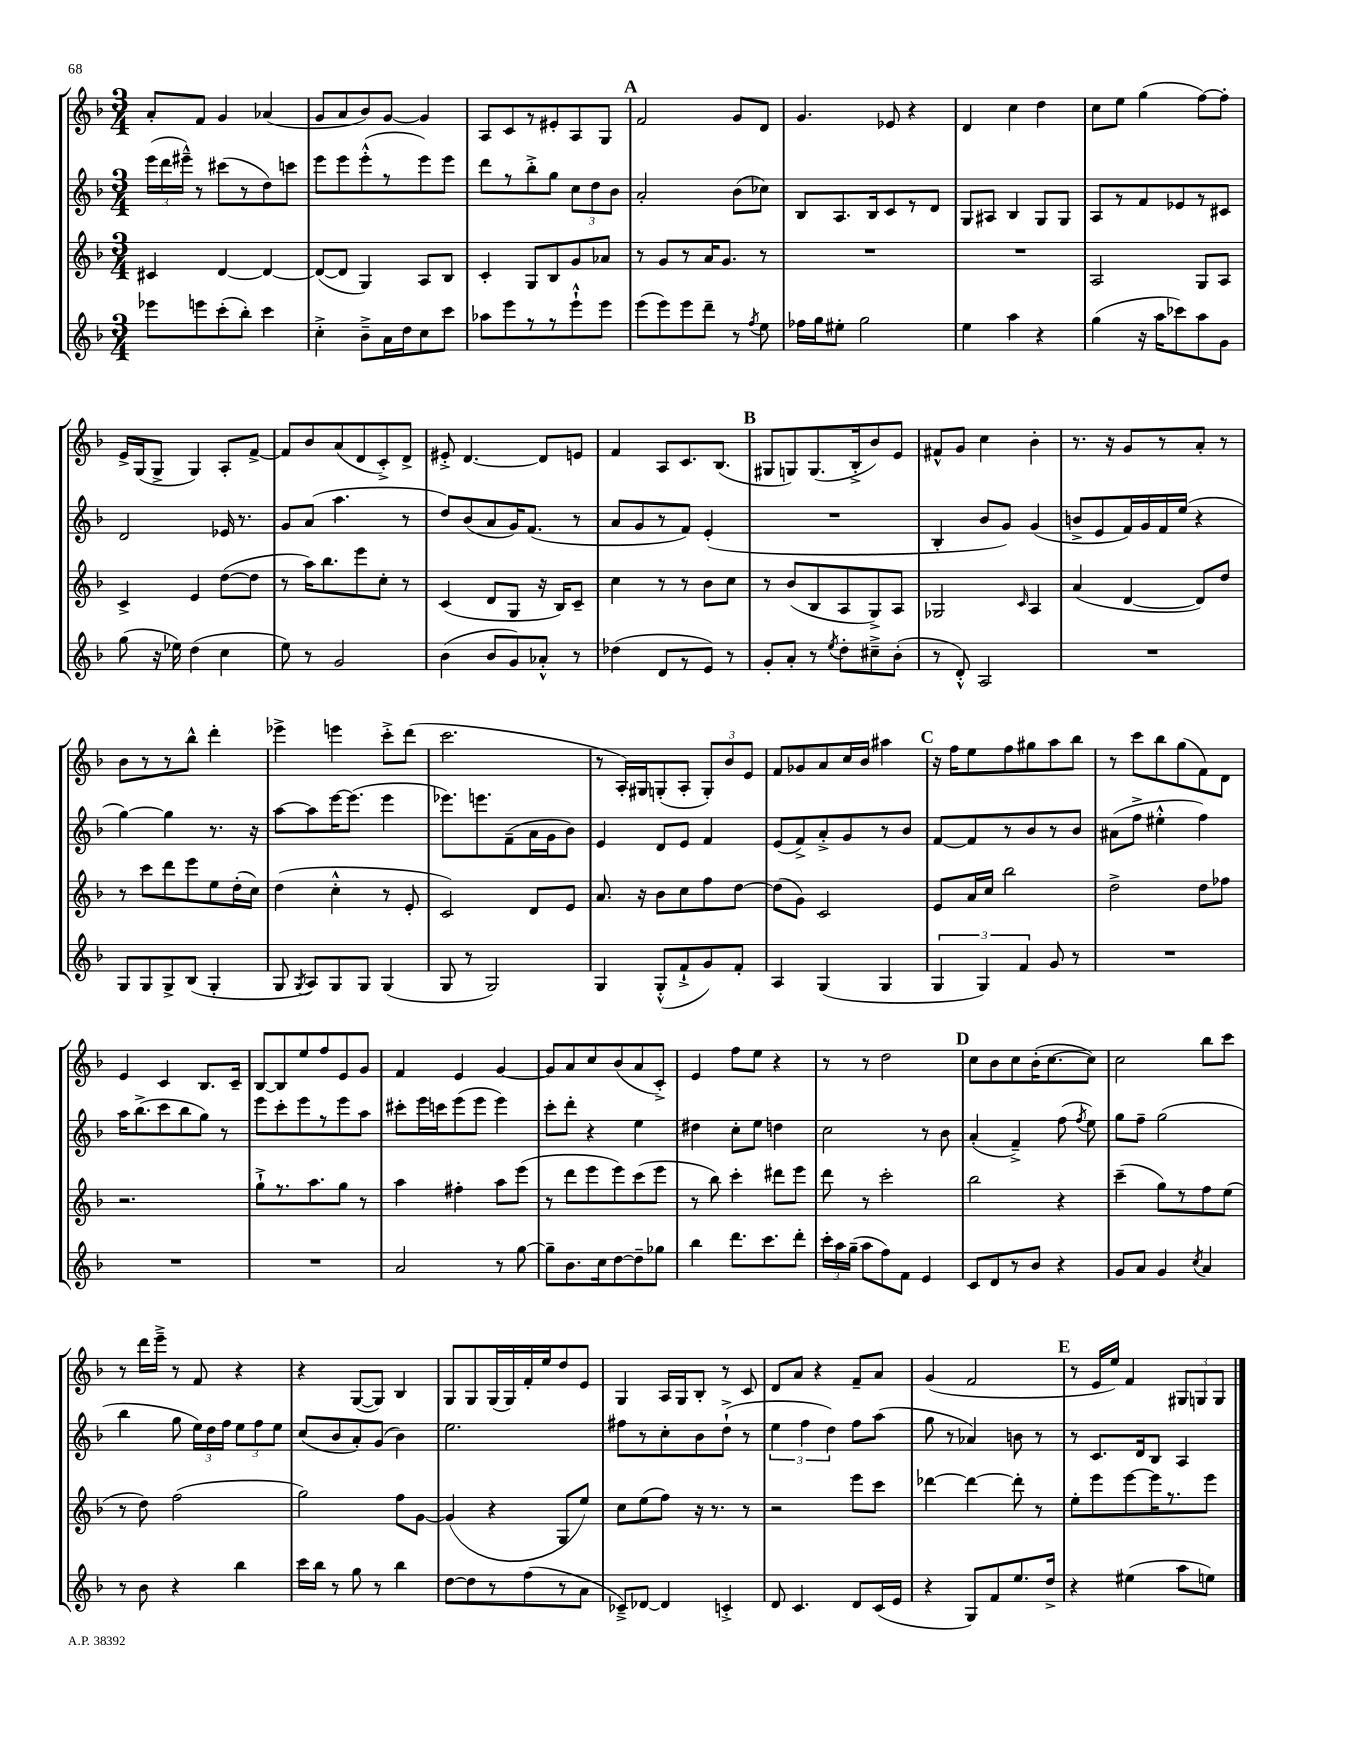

**kern	**kern	**kern	**kern
*staff4	*staff3	*staff2	*staff1
*clefG2	*clefG2	*clefG2	*clefG2
*k[b-]	*k[b-]	*k[b-]	*k[b-]
*M3/4	*M3/4	*M3/4	*M3/4
8eee-\L	4c#/	(24eee\LL	8a'/L
.	.	24ddd\	.
.	.	24eee#~^^\JJ)	.
8eee\	.	8r	8f/J
(8ccc'\	[4d/	(8ccc#\L	4g/
8bb-'\J)	.	8r	.
4ccc\	4d/_	8dd\)	(4a-/
.	.	8ccc\J	.
=	=	=	=
4cc'^\	(8d/_L	8eee\L	8g/L
.	8d/]J	8eee\	8a/
8b-~^\L	4G/)	(8eee'^^\	8b-/)
16a\L	.	8r	[8g/J
16dd\J	.	.	.
8cc\	8A/L	8eee\)	4g/]
8ccc\J	8B-/J	8eee\J	.
=	=	=	=
8aa-\L	4c'/	8ddd\L	8A/L
8eee\	.	8r	8c/
8r	8G/L	8bb-'^\	8r
8r	8B-/	8gg\J	8e#'/
8eee`^^\	8g/	12cc\L	8A/
.	.	12dd\	.
8eee\J	8a-/J	.	8G/J
.	.	12b-\J	.
=	=	=	=
(8eee\L	8r	2a'/	2f/
8eee\)	8g/L	.	.
8eee\	8r	.	.
8ddd~\J	16a/K	.	.
.	8.g/J	.	.
8r	.	(8b-\L	8g/L
8qff/	.	.	.
8ee\	8r	8cc-\J)	8d/J
=	=	=	=
16ff-\LL	2.r	8B-/L	4.g/
16gg\J	.	.	.
8ee#'\J	.	8.A/	.
2gg\	.	.	.
.	.	16B-/k	.
.	.	8c/	8e-/
.	.	8r	4r
.	.	8d/J	.
=	=	=	=
4ee\	2.r	8G/L	4d/
.	.	8A#/J	.
4aa\	.	4B-/	4cc\
4r	.	8G/L	4dd\
.	.	8G/J	.
=	=	=	=
(4gg\	2A/	8A/L	8cc\L
.	.	8r	8ee\J
16r	.	8f/	(4gg\
16aa\LK	.	.	.
8ccc-\)	.	8e-/	.
8aa\	8G/L	8r	[8ff\L)
8g\J	8A/J	8c#/J	8ff'\]J
=	=	=	=
(8gg\	4c^/	2d/	16e^/LL
.	.	.	(16G/J
16r	.	.	8G^/J
16ee-\)	.	.	.
(4dd\	4e/	.	4G/)
4cc\	([8dd\L	16e-/	8A'/L
.	.	8.r	.
.	8dd\]J	.	[8f^/J
=	=	=	=
8ee\)	8r	8g/L	8f/]L
8r	16aa\LK)	(8a/J	8b-/
.	8.bb-\	.	.
2g/	.	4.aa\	(8a/
.	8eee\	.	8d/
.	8cc'\J	.	8c'^/)
.	8r	8r	8d^/J
=	=	=	=
(4b-\	(4c/	8dd/L)	8e#'^/
.	.	(8b-/	[4.d/
8b-/L	8d/L	8a/	.
8g/)	8G/J	16g/K)	.
.	.	(8.f/J	.
8a-'^^/J	16r	.	8d/]L
.	16B-/LK)	.	.
8r	8c~/J	8r	8e/J
=	=	=	=
(4dd-\	4cc\	8a/L	4f/
.	.	8g/	.
8d/L	8r	8r	8A/L
8r	8r	8f/J)	8.c/
8e/J)	8b-\L	(4e'/	.
.	.	.	(8.B-/J
8r	8cc\J	.	.
=	=	=	=
8g'/L	8r	2.r	8G#/L
8a'/J	(8b-/L	.	8G/)
8r	8B-/	.	(8.G/
8qee/	.	.	.
8dd'\L	8A/	.	.
.	.	.	16B-'^/k
8cc#~^\	8G^/)	.	8b-/)
(8b-'\J	8A/J	.	8e/J
=	=	=	=
8r	2G-/	4B-'/	8f#^^/L
8d'^^/)	.	.	8g/J
2A/	.	8b-/L	4cc\
.	.	8g/J)	.
.	16qqc/	.	.
.	4A/	(4g/	4b-'\
=	=	=	=
2.r	(4a/	8b^/L	8.r
.	.	8e/	.
.	.	.	16r
.	[4d/	16f/L)	8g/L
.	.	16g/	.
.	.	16f/	8r
.	.	(16ee/JJ	.
.	8d/]L)	4r	8a'/J
.	8dd/J	.	8r
=	=	=	=
8G/L	8r	[4gg\)	8b-\L
8G/	8ccc\L	.	8r
8G^/	8ddd\	4gg\]	8r
(8B-/J	8eee\	.	8bb-^^\J
4G'/	8ee\	8.r	4ddd'\
.	(16dd'\L	.	.
.	16cc\JJ)	16r	.
=	=	=	=
8G/	(4dd\	[8aa\L	4eee-^\
8qG/	.	.	.
8A/L)	.	8aa\]	.
8G/	4cc'^^\	[16eee\K	4eee\
.	.	(8.eee\]J	.
8G/J	.	.	.
(4G/	8r	4eee\	8ccc'^\L
.	8e'/	.	(8ddd\J
=	=	=	=
8G/	2c/)	8.eee-\L)	2.ccc\
8r	.	.	.
.	.	8.eee\	.
2G/)	.	.	.
.	.	(8f~\	.
.	8d/L	16a\L	.
.	.	16g\J	.
.	8e/J	8b-\J)	.
=	=	=	=
4G/	8.a/	4e/	8r
.	.	.	16A'/LL)
.	16r	.	16G#/J
(8G'^^/L	8b-\L	8d/L	(8G'/
8f`^/	8cc\	8e/J	8A'/J
8g/)	8ff\	4f/	12G'/L)
.	.	.	12b-/
8f'/J	[8dd\J	.	.
.	.	.	12e/J
=	=	=	=
4A/	(8dd\]L	(8e/L	8f/L
.	8g\J)	8f^/)	8g-/
(4G/	2c/	8a'^/	8a/
.	.	8g/	16cc/L
.	.	.	16b-/JJ
4G/	.	8r	4aa#\
.	.	8b-/J	.
=	=	=	=
6G/	8e/L	[8f/L	16r
.	.	.	16ff\LK
.	16a/L	8f/]	8ee\
6G/)	.	.	.
.	16cc/JJ	.	.
.	2bb-\	8r	8ff\
6f/	.	.	.
.	.	8b-/	8gg#\
8g/	.	8r	8aa\
8r	.	8b-/J	8bb-\J
=	=	=	=
2.r	2dd^\	(8a#\L	8r
.	.	8ff^\J	8ccc\L
.	.	4ee#'^^\	8bb-\
.	.	.	(8gg\
.	8dd\L	4ff\)	8f\)
.	8ff-\J	.	8d\J
=	=	=	=
2.r	2.r	16aa\LK	4e/
.	.	(8.bb-^\	.
.	.	8ccc\	4c/
.	.	8bb-\	.
.	.	8gg\J)	8.B-/L
.	.	8r	.
.	.	.	16c~/Jk
=	=	=	=
2.r	8gg`^\L	8eee\L	[8B-/L
.	8.r	8ccc'\	8B-/]
.	.	8eee\	8ee/
.	8.aa\	.	.
.	.	8r	8ff/
.	8gg\J	8eee\	8e/
.	8r	8aa\J	8g/J
=	=	=	=
2a/	4aa\	8ccc#'\L	4f/
.	.	16eee\L	.
.	.	16ccc\J	.
.	4ff#'\	(8eee\	4e/
.	.	8eee\J	.
8r	8aa\L	4eee\)	[4g/
[8gg\	(8eee\J	.	.
=	=	=	=
8gg~\]L	8r	8ccc'\L	8g/]L
8.b-\	8ddd\L	8ddd'\J	8a/
.	8eee\	4r	8cc/
16cc\k	.	.	.
[8dd\	8eee\)	.	(8b-/
8dd~\]	(8ccc\	4ee\	8a/
8gg-\J	8eee\J	.	8c'^/J)
=	=	=	=
4bb-\	8r	4dd#\	4e/
.	8bb-\)	.	.
8.ddd\L	4ccc'\	8cc'\L	8ff\L
.	.	8ee\J	8ee\J
8.ccc\	.	.	.
.	8ddd#\L	4dd\	4r
8ddd'\J	8eee\J	.	.
=	=	=	=
24ccc'\LL	8ddd\	2cc\	8r
24aa\	.	.	.
(24gg~\JJ	.	.	.
8aa\L	8r	.	8r
8ff\)	2ccc'\	.	2dd\
8f\J	.	.	.
4e/	.	8r	.
.	.	8b-\	.
=	=	=	=
8c/L	2bb-\	(4a'/	8cc\L
8d/	.	.	8b-\
8r	.	4f~^/)	8cc\
8b-/J	.	.	(16b-'\K
.	.	.	[8.cc\
4r	4r	(8ff\	.
.	.	8qff/	.
.	.	8ee\)	8cc\]J)
=	=	=	=
8g/L	(4ccc~\	8gg\L	2cc\
8a/J	.	8ff~\J	.
4g/	8gg\L)	(2gg\	.
.	8r	.	.
8qcc/	.	.	.
4a/	8ff\	.	8bb-\L
.	(8ee\J	.	8ccc\J
=	=	=	=
8r	8r	4bb-\	8r
8b-\	8dd\)	.	16ddd\LL
.	.	.	16eee~^\JJ
4r	(2ff\	8gg\	8r
.	.	24ee\LL)	8f/
.	.	24dd\	.
.	.	24ff\JJ	.
4bb-\	.	12ee\L	4r
.	.	12ff\	.
.	.	12ee\J	.
=	=	=	=
16ccc\LL	2gg\)	(8cc/L	4r
16bb-\JJ	.	.	.
8r	.	8b-/	.
8gg\	.	8a'/)	([8G/L
8r	.	(8g/J	8G/]J)
4bb-\	8ff\L	4b-\)	4B-/
.	[8g\J	.	.
=	=	=	=
[8dd\L	(4g/]	2.ee\	8G/L
8dd\]	.	.	8G/
8r	4r	.	(16G/L
.	.	.	16G/)
(8ff\	.	.	16f'/
.	.	.	16ee/J
8r	8G/L	.	8dd/
8a\J	8ee/J)	.	8e/J
=	=	=	=
8c-~^/L)	8cc\L	8ff#\L	4G/
[8d-/J	(8ee\	8r	.
4d-/]	8ff\J)	8cc'\	16A/LL
.	.	.	16G/J
.	16r	8b-\	8B-'/J
.	8.r	.	.
4c'^/	.	(8dd`^\J	8r
.	8r	8r	8c/
=	=	=	=
8d/	2r	6ee\	8d/L
4.c/	.	.	8a/J
.	.	6ff\	.
.	.	.	4r
.	.	6dd\)	.
8d/L	8eee\L	8ff\L	8f~/L
(16c/L	8ccc\J	(8aa\J	8a/J
16e/JJ	.	.	.
=	=	=	=
4r	[4ddd-\	8gg\	(4g/
.	.	8r	.
8G/L)	4ddd-\_	4a-/)	2f/
8f/	.	.	.
8.ee/	8ddd-'\]	8b\	.
.	8r	8r	.
16dd^/Jk	.	.	.
=	=	=	=
4r	8ee'\L	8r	8r
.	8eee\	8.c/L	16e/LL
.	.	.	16ee/JJ)
(4ee#\	[8eee\	.	4f/
.	.	16d/k	.
.	16eee\]K	8B-/J	.
.	8.r	.	.
8aa\L	.	4A/	12G#/L
.	.	.	12G/
8ee\J)	8eee\J	.	.
.	.	.	12G/J
==	==	==	==
*-	*-	*-	*-
